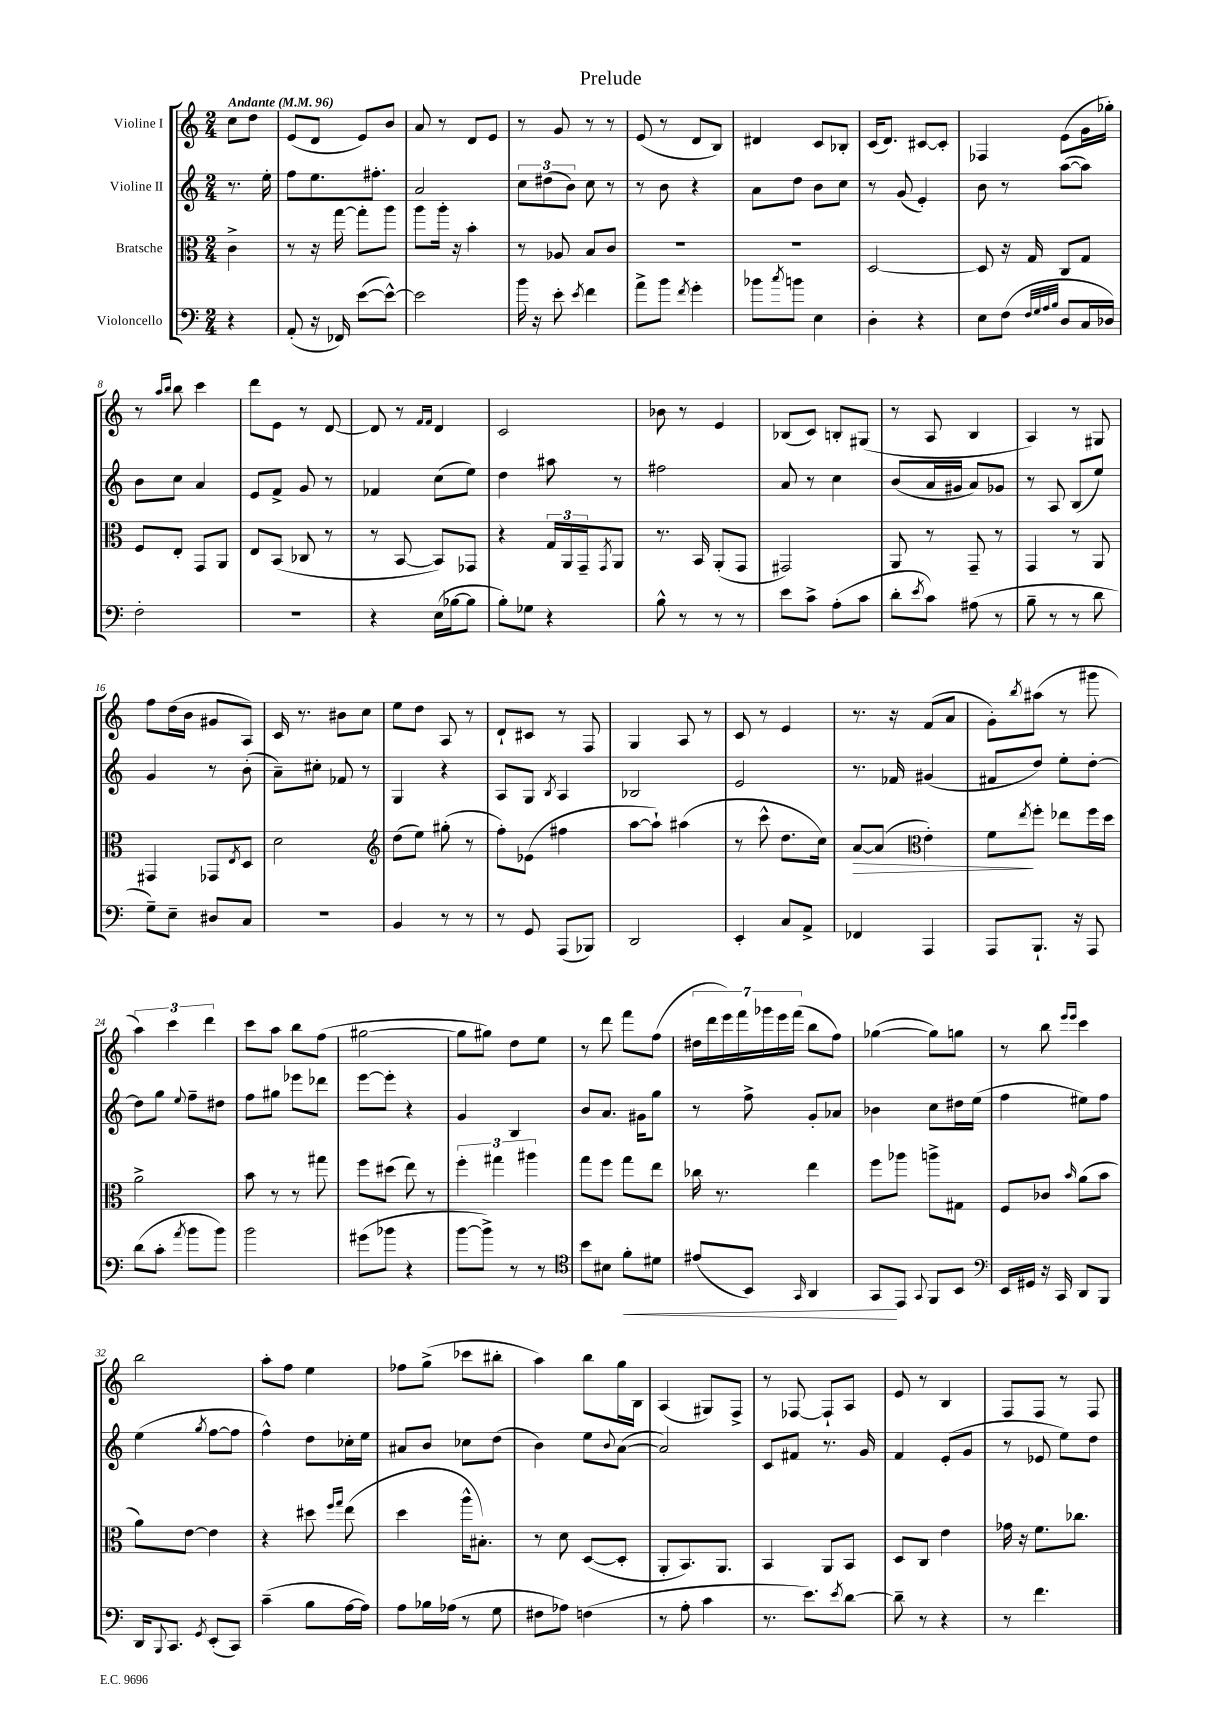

**kern	**kern	**kern	**kern
*staff4	*staff3	*staff2	*staff1
*clefF4	*clefC3	*clefG2	*clefG2
*k[]	*k[]	*k[]	*k[]
*M2/4	*M2/4	*M2/4	*M2/4
*MM96	*MM96	*MM96	*MM96
4r	4c^\	8.r	8cc\L
.	.	.	8dd\J
.	.	16ee'\	.
=	=	=	=
(8AA'/	8r	8ff\L	(8e/L
16r	16r	8.ee\	8d/J
16FF-/)	[16gg\	.	.
([8e\L	8gg'\]L	.	8e/L)
.	.	8.ff#'\J	.
8e^^\_J)	8aa\J	.	8b/J
=	=	=	=
2e\]	8aa\L	2a/	8a/
.	16aa'\Jk	.	8r
.	16r	.	.
.	4b'\	.	8d/L
.	.	.	8e/J
=	=	=	=
16b\	8r	12cc\L	8r
16r	.	.	.
.	.	(12dd#\	.
8e'\	8A-/	.	8g/
.	.	12b\J)	.
8qe/	.	.	.
4f\	8B/L	8cc\	8r
.	8c/J	8r	8r
=	=	=	=
8a^\L	2r	8r	(8e/
8b\J	.	8b\	8r
8qf/	.	.	.
4g'\	.	4r	8d/L
.	.	.	8B/J)
=	=	=	=
8b-\L	2r	8a\L	4d#/
8qcc/	.	.	.
8b\J	.	8dd\J	.
4E\	.	8b\L	8c/L
.	.	8cc\J	8B-'/J
=	=	=	=
4D'\	[2D/	8r	(16c/LK
.	.	.	8.d/J)
.	.	(8g/	.
4r	.	4e'/)	[8c#/L
.	.	.	8c#'/]J
=	=	=	=
8E\L	8D/]	8b\	4F-/
(8F\J	16r	8r	.
.	16G/	.	.
32qqF/LLL	.	.	.
32qqG/	.	.	.
32qqA/	.	.	.
32qqB/JJJ	.	.	.
8D/L	8C/L	([8aa\L	(8e\L
16C/L	8G/J	8aa\]J)	16g\L
16D-/JJ)	.	.	16gg-'\JJ)
=	=	=	=
2F'\	8F/L	8b\L	8r
.	.	.	16qqaa/LL
.	.	.	16qqbb/JJ
.	8E'/J	8cc\J	8bb\
.	8GG/L	4a/	4ccc\
.	8AA/J	.	.
=	=	=	=
2r	8E/L	8e/L	8ddd\L
.	(8BB/J	8f^/J	8e\J
.	8C-/	8g/	8r
.	8r	8r	[8d/
=	=	=	=
4r	8r	4f-/	8d/]
.	[8BB/	.	8r
.	.	.	16qqf/LL
.	.	.	16qqf/JJ
(16E\LL	8BB/]L)	(8cc\L	4d/
[16B-\J	.	.	.
8B-\]J	8GG-/J	8ee\J)	.
=	=	=	=
8B'\L)	4r	4dd\	2c/
8G-\J	.	.	.
4r	24G/LL	8aa#\	.
.	24AA/	.	.
.	24GG~/J	.	.
.	8qGG/	.	.
.	8AA/J	8r	.
=	=	=	=
8B^^\	8.r	2ff#\	8b-\
8r	.	.	8r
.	16BB/	.	.
8r	(8AA'/L	.	4e/
8r	8GG/J	.	.
=	=	=	=
8e\L	2GG#/)	8a/	(8B-/L
8c^\J	.	8r	8c/J)
(8A'\L	.	4cc\	8B'/L
8c\J	.	.	(8G#/J
=	=	=	=
8d'\L	8AA/	(8b/L	8r
8qe/	.	.	.
8c\J)	8r	16a/L	8A/
.	.	16g#/JJ	.
(8A#\	8GG~/	8a/L)	4B/
8r	8r	8g-/J	.
=	=	=	=
8B~\	4GG/	8r	4A/)
8r	.	8A/	.
8r	8r	(8B/L	8r
8d\	8AA/	8ee/J)	8G#/
=	=	=	=
8G~\L)	4GG#/	4g/	8ff\L
8E~\J	.	.	(16dd\L
.	.	.	16b\JJ
8D#/L	8GG-/L	8r	8g#/L
.	8qE/	.	.
8C/J	8D/J	(8b'\	8A/J)
=	=	=	=
2r	2d\	8a~\L)	16c/
.	.	.	8.r
.	.	8cc#'\J	.
.	.	8f-/	8b#\L
.	.	8r	8cc\J
=	=	=	=
*	*clefG2	*	*
4BB/	(8dd\L	4G/	8ee\L
.	8ee\J)	.	8dd\J
8r	(8gg#'\	4r	8A/
8r	8r	.	8r
=	=	=	=
8r	8ff'\L)	8A/L	8d`/L
8GG/	(8e-\J	8G/J	8c#/J
.	.	8qB/	.
(8AAA/L	4ff#\	4A/	8r
8BBB-/J)	.	.	8F/
=	=	=	=
2DD/	[8aa\L	2B-/	4G/
.	8aa`\]J)	.	.
.	(4aa#\	.	8A/
.	.	.	8r
=	=	=	=
4EE'/	8r	2e/	8c/
.	8ccc^^\	.	8r
8C/L	8.dd\L	.	4e/
8AA^/J	.	.	.
.	16cc\Jk)	.	.
=	=	=	=
4FF-/	[8a/L	8.r	8.r
.	(8a/]J	.	.
.	.	16f-/	16r
*	*clefC3	*	*
4AAA/	4e'\)	(4g#/	(8f/L
.	.	.	8a/J
=	=	=	=
8AAA/L	8f\L	8f#/L	8g'\L)
.	8qee/	.	8qbb/
8.BBB`/J	8ff'\J	8dd/J)	(8aa#\J
.	8ee-\L	8ee'\L	8r
16r	.	.	.
8AAA/	16ff\L	[8dd'\J	8ggg#\
.	16dd\JJ	.	.
=	=	=	=
(8d\L	2a^\	8dd\]L	6aa\)
8c'\J	.	8gg\J	.
.	.	.	6ccc\
8qa/	.	8qqee/	.
8b\L	.	8ff~\L	.
.	.	.	6ddd\
8b\J)	.	8dd#\J	.
=	=	=	=
2b\	8b\	8ff\L	8ccc\L
.	8r	8gg#\J	8aa\J
.	8r	8eee-\L	8bb\L
.	8gg#\	8ddd-\J	(8ff\J
=	=	=	=
(8g#\L	8ff\L	[8eee\L	[2gg#\
8b-\J	(8dd#\J	8eee'\]J	.
4r	8ee\)	4r	.
.	8r	.	.
=	=	=	=
[8b\L	6ff'\	4g/	8gg#\]L
8b^\]J)	.	.	8gg#\J)
.	6gg#\	.	.
8r	.	4B/	8dd\L
.	6aa#\	.	.
8r	.	.	8ee\J
=	=	=	=
*clefC4	*	*	*
8b\L	8gg\L	8b/L	8r
8B#\J	8ff\J	8.a/J	8ddd\
8f'\L	8gg\L	.	8fff\L
.	.	16g#\LK	.
8d#\J	8ee\J	8gg\J	(8ff\J
=	=	=	=
(8e#/L	16cc-\	8r	28dd#\LL
.	.	.	28ddd\
.	8.r	.	.
.	.	.	28eee\)
.	.	.	28fff\
8BB/J)	.	8ff^\	.
.	.	.	28ggg-\
.	.	.	28eee\
.	.	.	(28fff\JJ
16qqGG/	.	.	.
4AA/	4ee\	8g'/L	8bb\L
.	.	8a-/J	8ff\J)
=	=	=	=
8GG/L	8ff\L	4b-\	([4gg-\
8EE/J	8aa-\J	.	.
8qqGG/	.	.	.
8FF/L	8aa^\L	8cc\L	8gg-\]L)
8BB/J	8G#\J	16dd#\L	8gg\J
.	.	(16ee\JJ	.
=	=	=	=
*clefF4	*	*	*
16EE/LL	8F/L	4ff\	8r
16GG#/JJ	.	.	.
16r	8c-/J	.	8bb\
16CC/	.	.	.
.	.	.	16qqeee/LL
.	16qqb/	.	16qqeee/JJ
8DD/L	(8a\L	8ee#\L)	4ccc\
8BBB/J	8b\J	8ff\J	.
=	=	=	=
16DD/LK	8a\L)	(4ee\	2bb\
8qqBBB/	.	.	.
8.CC/J	.	.	.
.	[8e\J	.	.
8qGG/	.	8qgg/	.
(8EE'/L	4e\]	[8ff\L	.
8CC/J)	.	8ff\]J	.
=	=	=	=
(4c~\	4r	4ff^^\)	8aa'\L
.	.	.	8ff\J
8B\L	8dd#\	8dd\L	4ee\
.	16qqff/LL	.	.
.	16qqgg/JJ	.	.
[16A\L	(8ee\	16cc-'\L	.
16A\]JJ)	.	16ee\JJ	.
=	=	=	=
8A\L	4dd\	8a#/L	8ff-\L
16B-\L	.	8b/J	(8gg^\J
(16A-\JJ	.	.	.
8r	16aa^^\LK	8cc-\L	8ccc-\L
.	8.B#'\J)	.	.
8G\	.	(8dd\J	8bb#'\J
=	=	=	=
8F#\L	8r	4b\)	4aa\)
8A-\J)	8d\	.	.
(4F\	([8D/L	8ee\L	8bb\L
.	.	8qqb/	.
.	8D'/]J	([8a\J	16gg\L
.	.	.	16B\JJ
=	=	=	=
8r	8AA'/L	2a/])	(4A/
8A'\	8.BB/)	.	.
4c\	.	.	8G#/L)
.	8.AA/J	.	.
.	.	.	8F^/J
=	=	=	=
8.r	4BB/	8c/L	8r
.	.	8f#/J	[8F-/
8.e\L)	.	.	.
.	8AA/L	8.r	8F-`/]L
8qe/	.	.	.
[8d\J	8BB/J	.	8A/J
.	.	16g/	.
=	=	=	=
8d~\]	8D/L	4f/	8e/
8r	8C/J	.	8r
4r	4e\	(8e'/L	4B/
.	.	8g/J	.
=	=	=	=
8r	16g-\	8r	8F/L
.	16r	.	.
4.f\	8.f\L	8e-/	8F/J
.	.	8ee\L)	8r
.	8.cc-\J	.	.
.	.	8dd\J	8F/
==	==	==	==
*-	*-	*-	*-
